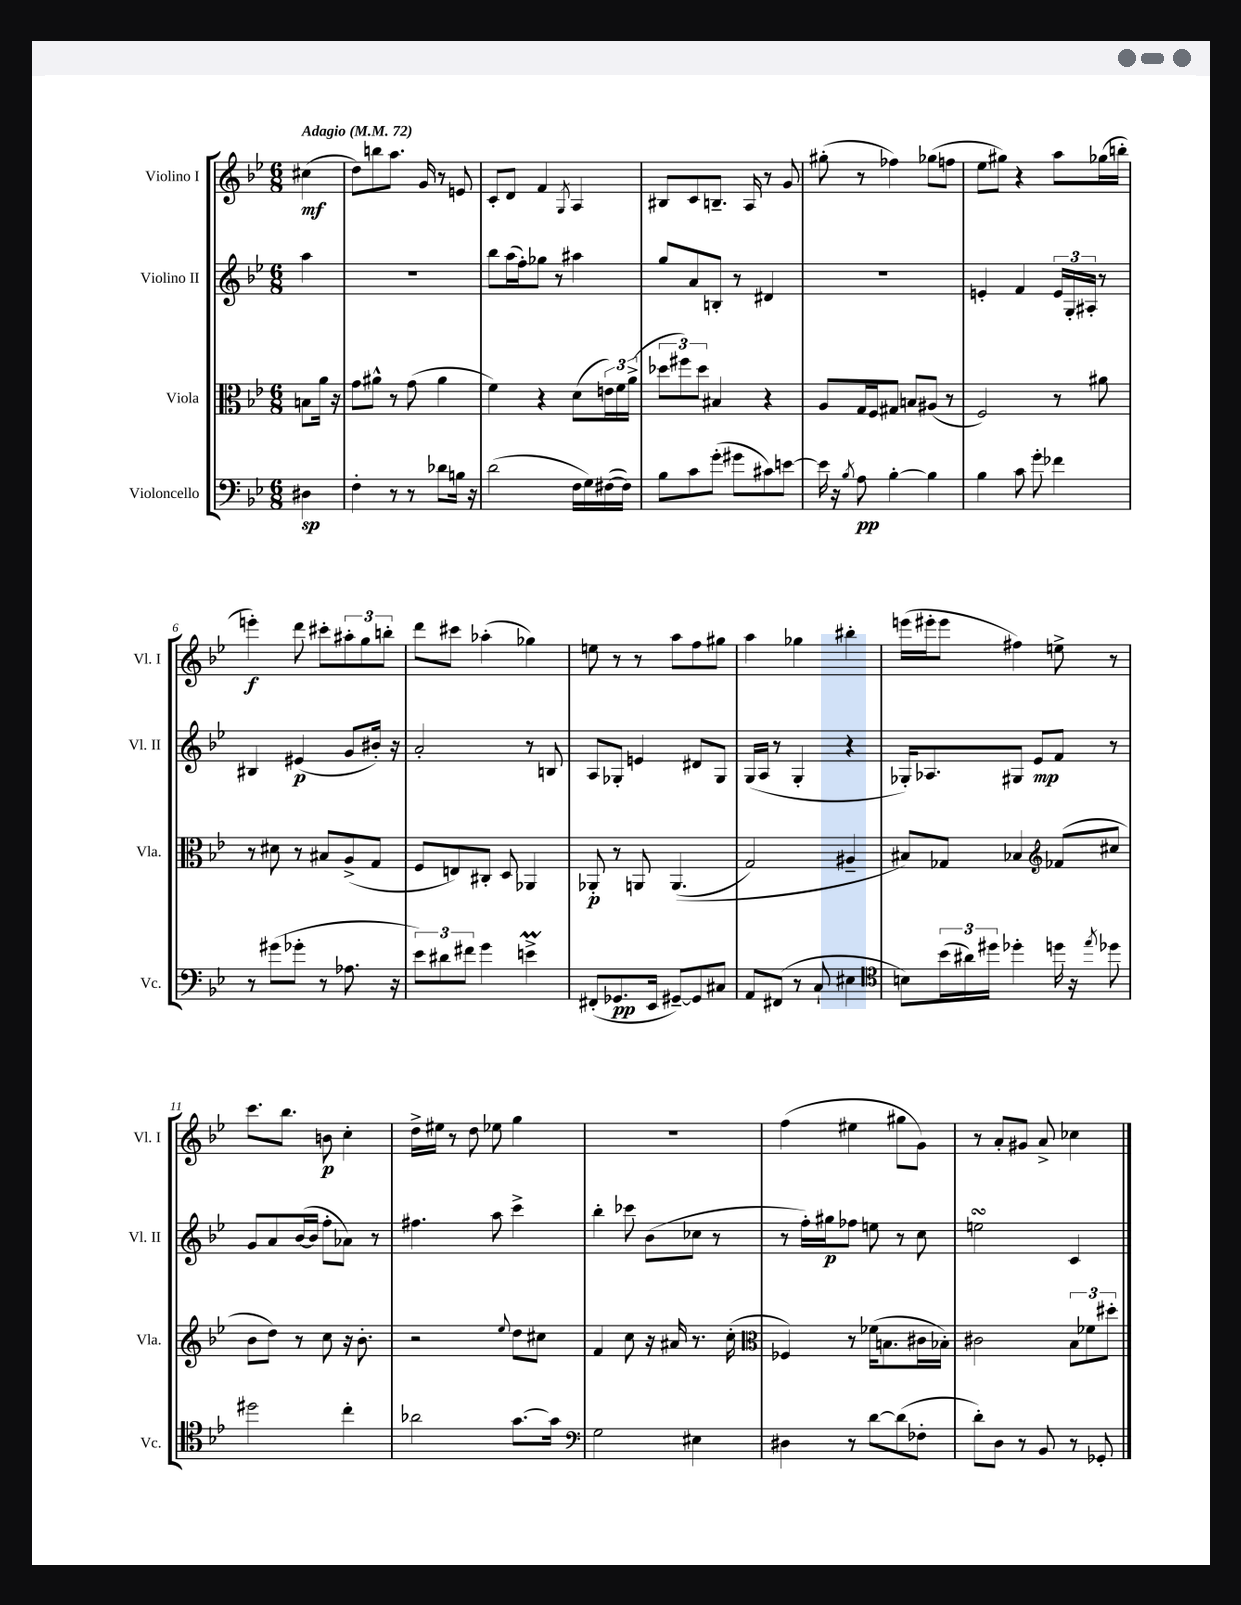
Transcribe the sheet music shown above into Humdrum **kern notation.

**kern	**kern	**kern	**kern
*staff4	*staff3	*staff2	*staff1
*clefF4	*clefC3	*clefG2	*clefG2
*k[b-e-]	*k[b-e-]	*k[b-e-]	*k[b-e-]
*M6/8	*M6/8	*M6/8	*M6/8
*MM72	*MM72	*MM72	*MM72
4D#	8B	4aa	(4cc#
.	16a	.	.
.	16r	.	.
=	=	=	=
4F'	8g	2.r	8dd)
.	8a#^^	.	8bb
8r	8r	.	8.aa
8r	(8g	.	.
.	.	.	16g
8d-	4a#	.	8r
16B	.	.	8e
16r	.	.	.
=	=	=	=
(2d	4f)	8bb-	8c'
.	.	(16aa	8d
.	.	16ff')	.
.	4r	8gg-	4f
.	.	8r	.
.	.	.	8qG
16F	(8d	4aa#	4A
16G)	.	.	.
([16F#	24e)	.	.
.	24f	.	.
16F#])	.	.	.
.	(24a^	.	.
=	=	=	=
8B-	12dd-	8gg	8B#
.	12ff#)	.	.
8c	.	8a	8c
.	12dd-	.	.
(8g'	4B#	8B'	8.B~
8g#	.	8r	.
.	.	.	16A
8c#)	4r	4d#	8r
[8e	.	.	8g
=	=	=	=
16e]	8A	2.r	(8gg#'
16r	.	.	.
8qB-	.	.	.
8A	16G	.	8r
.	16F	.	.
[4B-'	8G#	.	4ff-)
.	8B	.	.
4B-]	(8A#	.	(8gg-
.	8r	.	8ff
=	=	=	=
4B-	2F)	4e'	8ee-
.	.	.	8gg#)
8c	.	4f	4r
8g'	.	.	.
4f-	8r	24e	8aa
.	.	24G'	.
.	.	24A#'	.
.	8a#	8r	(16gg-
.	.	.	16bb'
=	=	=	=
8r	8r	4B#	4eee')
(8g#	8d#	.	.
8g-'	8r	(4e#	8ddd
8r	8B#	.	8ccc#'
8.A-	(8A^	8g	12aa#'
.	.	.	12gg
.	8G	16b#')	.
.	.	.	12bb'
16r	.	16r	.
=	=	=	=
12e-)	8F	2a'	8ddd
12d#	.	.	.
.	8E)	.	8ccc#
12f#	.	.	.
4g	8C#'	.	(4aa-'
.	8D	.	.
4e^	4AA-	8r	4gg-)
.	.	8B	.
=	=	=	=
(8FF#'	8AA-'	8A	8ee
8.GG-	8r	8G-'	8r
.	8AA	4e	8r
16EE-	.	.	.
[8GG#~)	&((4.AA	.	8aa
8GG#]	.	8d#	8ff
8C#	.	8G-	8gg#
=	=	=	=
8AA	2G)	(16G	4aa
.	.	16A	.
(8FF#	.	8r	.
8r	.	4G'	4gg-
8C`	.	.	.
4E#	4A#~	4r	4bb#'
=	=	=	=
*clefC4	*	*	*
8B)	8B#&)	16G-')	(16eee
.	.	8.A-	16eee#'
(24b-	8G-	.	8eee#
24a#)	.	.	.
24dd#	.	.	.
4dd-'	4B-	8G#	4ff#)
.	.	8e-	.
*	*clefG2	*	*
16dd	(8f-	8f	8ee^
16r	.	.	.
8qee-	.	.	.
8dd-	8cc#	8r	8r
=	=	=	=
2dd#	8b-	8g	8.ccc
.	8dd)	8a	.
.	.	.	8.bb-
.	8r	([16b-	.
.	.	16b-]	.
.	8cc	8ff'	8b
4cc'	16r	8a-)	4cc'
.	8.b-'	.	.
.	.	8r	.
=	=	=	=
2a-	2r	4.ff#	16dd^
.	.	.	16ee#
.	.	.	8r
.	.	.	8dd
.	.	8aa	8ee-
.	8qqee-	.	.
[8.g	8dd	4ccc^	4gg
.	8cc#	.	.
16g]	.	.	.
=	=	=	=
*clefF4	*	*	*
2G	4f	4bb-'	2.r
.	8cc	8ccc-	.
.	16r	(8b-	.
.	16a#	.	.
4E#	8.r	8cc-	.
.	.	8r	.
.	(16cc'	.	.
=	=	=	=
*	*clefC3	*	*
4D#	4F-)	8r	(4ff
.	.	16ff')	.
.	.	16gg#	.
8r	8r	8ff-	4ee#
[8d	(16f-	8ee	.
.	8.B	.	.
(8d]	.	8r	8gg#
8F-'	16c#	8cc	8g)
.	16B-')	.	.
=	=	=	=
8d')	2c#	2ee	8r
8D	.	.	8a'
8r	.	.	8g#
8BB-	.	.	8a^
8r	12B-	4c	4cc-
.	12f-	.	.
8GG-'	.	.	.
.	12dd#'	.	.
==	==	==	==
*-	*-	*-	*-
